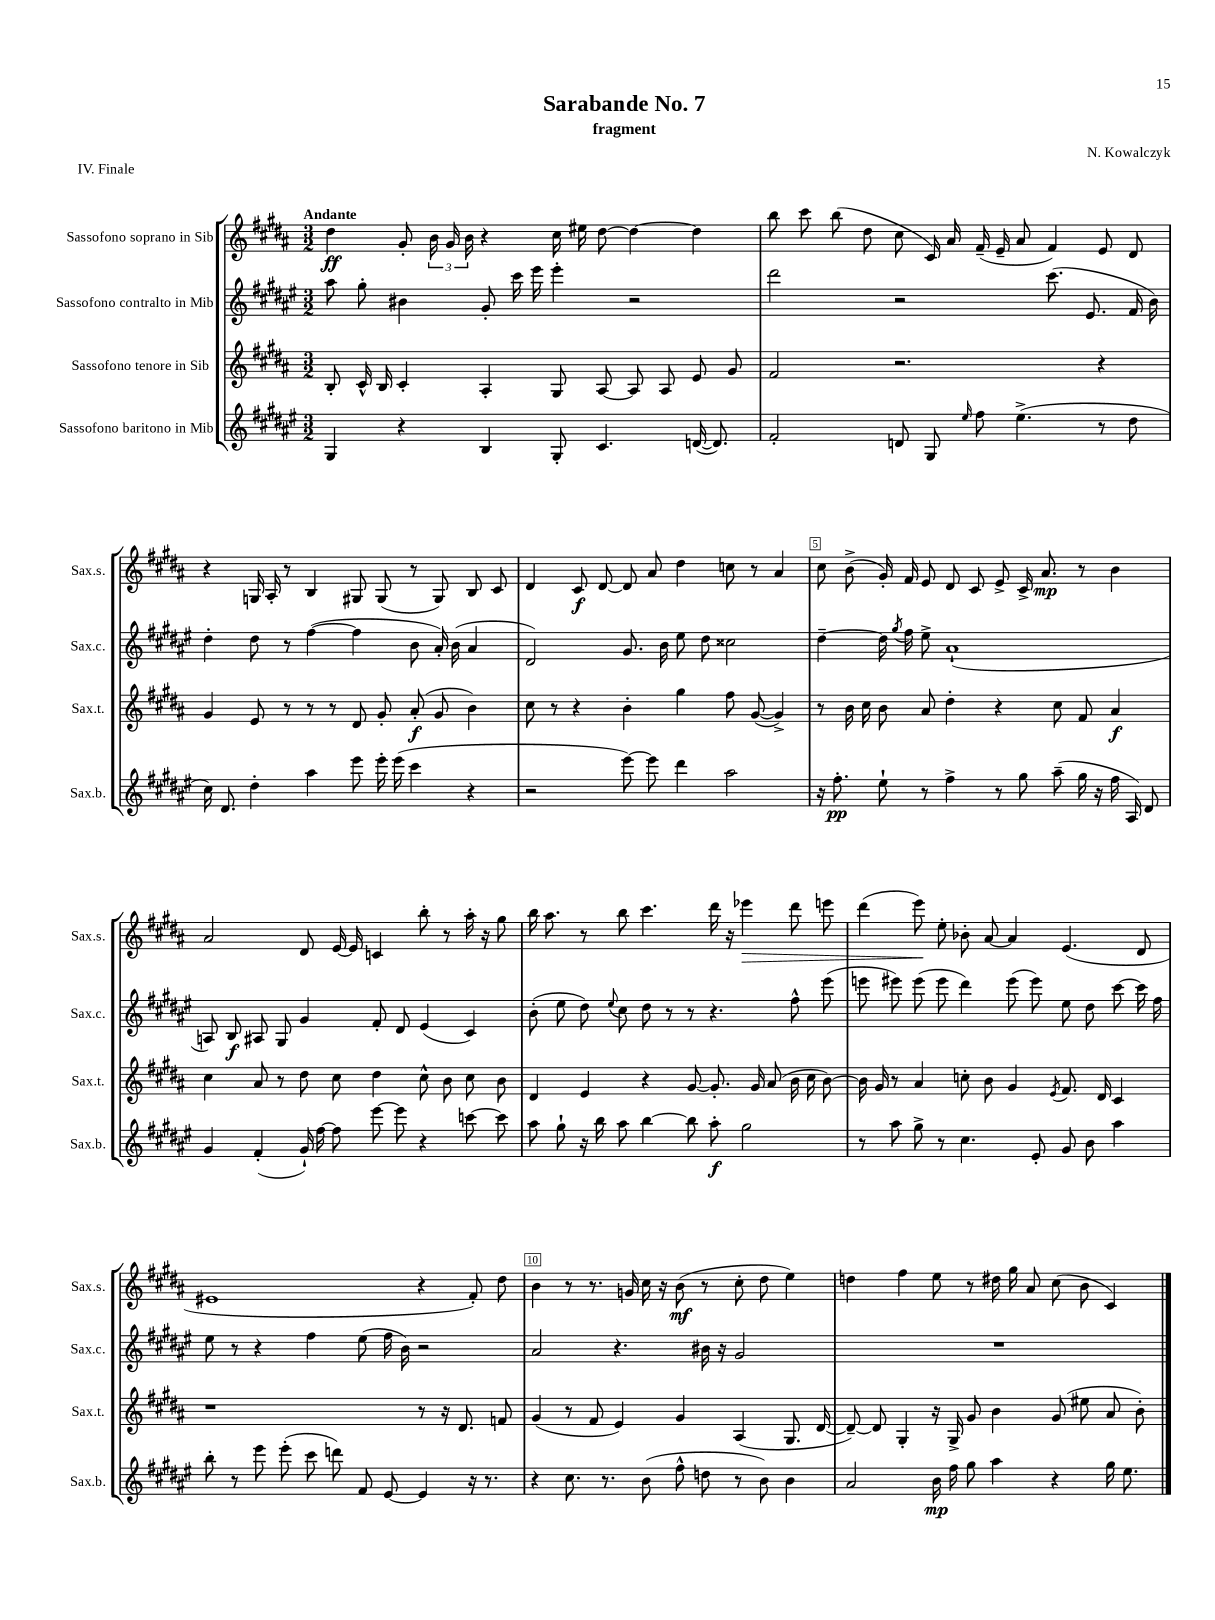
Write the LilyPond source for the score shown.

\header { title = "Sarabande No. 7" composer = "N. Kowalczyk" subtitle = "fragment" piece = "IV. Finale" }
<<
\new StaffGroup <<
\new Staff = "s0" \with { instrumentName = "Sassofono soprano in Sib" shortInstrumentName = "Sax.s." } {
    \clef treble \key b \major \numericTimeSignature \time 3/2 \tempo "Andante"
    \autoBeamOff dis''4\ff gis'8-. \tuplet 3/2 { b'16 gis'16 b'16 } r4 cis''16 eis''16 dis''8~ dis''4~ dis''4 |
    b''8 cis'''8 b''8( dis''8 cis''8 cis'16) ais'16 fis'16--( e'16-- ais'8 fis'4) e'8 dis'8 |
    r4 g16 ais16-. r8 b4 gis8 gis8( r8 gis8) b8 cis'8 |
    dis'4 cis'8\f dis'8~ dis'8 ais'8 dis''4 c''8 r8 ais'4 |
    cis''8 b'8->( gis'16-.) fis'16 e'8 dis'8 cis'8 e'8-> cis'16-> ais'8.\mp r8 b'4 |
    ais'2 dis'8 e'16~ e'16 c'4 b''8-. r8 ais''16-. r16 gis''8 |
    b''16 ais''8. r8 b''8 cis'''4. dis'''16 r16 ees'''4\> dis'''8 e'''8 |
    dis'''4( e'''8\!) e''8-. bes'8-. ais'8~ ais'4 e'4.( dis'8 |
    eis'1 r4 fis'8-.) dis''8 |
    b'4 r8 r8. g'16 cis''16 r16 b'8\mf( r8 cis''8-. dis''8 e''4) |
    d''4 fis''4 e''8 r8 dis''16 gis''16 ais'8 cis''8( b'8 cis'4) \bar "|." |
}
\new Staff = "s1" \with { instrumentName = "Sassofono contralto in Mib" shortInstrumentName = "Sax.c." } {
    \clef treble \key fis \major \numericTimeSignature \time 3/2
    \autoBeamOff ais''8 gis''8-. bis'4 gis'8-. cis'''16 eis'''16 eis'''4-. r2 |
    dis'''2 r2 cis'''8.( eis'8. fis'16 b'16) |
    dis''4-. dis''8 r8 fis''4~( fis''4 b'8 ais'16-.) b'16( ais'4 |
    dis'2) gis'8. b'16 eis''8 dis''8 cisis''2 |
    dis''4~-- dis''16 \acciaccatura { gis''8 } fis''16 eis''8-> ais'1-!( |
    a8) b8\f ais8 gis8 gis'4 fis'8-. dis'8 eis'4( cis'4) |
    b'8-.( eis''8 dis''8) \appoggiatura { eis''8 } cis''8 dis''8 r8 r8 r4. fis''8-^ eis'''8( |
    e'''8 eis'''8) eis'''8( eis'''8 dis'''4) eis'''8( eis'''8) eis''8 dis''8 cis'''8~ cis'''16 fis''16 |
    eis''8 r8 r4 fis''4 eis''8( fis''16 b'16) r2 |
    ais'2 r4. bis'16 r16 gis'2 |
    R1. \bar "|." |
}
\new Staff = "s2" \with { instrumentName = "Sassofono tenore in Sib" shortInstrumentName = "Sax.t." } {
    \clef treble \key b \major \numericTimeSignature \time 3/2
    \autoBeamOff b8-. cis'16-^ b16 cis'4-. ais4-. gis8 ais8~ ais8 ais8 e'8 gis'8 |
    fis'2 r2. r4 |
    gis'4 e'8 r8 r8 r8 dis'8 gis'8-. ais'8-.\f( gis'8 b'4) |
    cis''8 r8 r4 b'4-. gis''4 fis''8 gis'8~( gis'4->) |
    r8 b'16 cis''16 b'8 ais'8 dis''4-. r4 cis''8 fis'8 ais'4\f |
    cis''4 ais'8 r8 dis''8 cis''8 dis''4 cis''8-^ b'8 cis''8 b'8 |
    dis'4 e'4 r4 gis'8~ gis'8.-. gis'16 ais'8( b'16 cis''16 b'8~) |
    b'16 gis'16 r8 ais'4 c''8-. b'8 gis'4 \acciaccatura { e'8 } fis'8. dis'16 cis'4 |
    r1 r8 r16 dis'8. f'8 |
    gis'4( r8 fis'8 e'4) gis'4 ais4( gis8. dis'16~ |
    dis'8~--) dis'8 gis4-. r16 gis16-> gis'8 b'4 gis'8( eis''8 ais'8 b'8-.) \bar "|." |
}
\new Staff = "s3" \with { instrumentName = "Sassofono baritono in Mib" shortInstrumentName = "Sax.b." } {
    \clef treble \key fis \major \numericTimeSignature \time 3/2
    \autoBeamOff gis4 r4 b4 gis8-. cis'4. d'16~( d'8.) |
    fis'2-. d'8 gis8 \grace { eis''16 } fis''8 eis''4.->( r8 dis''8 |
    cis''16) dis'8. dis''4-. ais''4 eis'''8 eis'''16-. eis'''16( cis'''4 r4 |
    r2 eis'''8~) eis'''8 dis'''4 ais''2 |
    r16 fis''8.-.\pp eis''8-! r8 fis''4-> r8 gis''8 ais''8--( gis''16 r16 fis''16 ais16) dis'8 |
    gis'4 fis'4-.( gis'16-!) fis''16~ fis''8 eis'''8~ eis'''8 r4 c'''8~ c'''8 |
    ais''8 gis''8-! r16 b''16 ais''8 b''4~ b''8 ais''8-.\f gis''2 |
    r8 ais''8 gis''8-> r8 cis''4. eis'8-. gis'8 b'8 ais''4 |
    b''8-. r8 eis'''8 eis'''8-.( cis'''8 d'''8) fis'8 eis'8~ eis'4 r16 r8. |
    r4 cis''8. r8. b'8( fis''8-^ d''8 r8 b'8) b'4 |
    ais'2 b'16\mp fis''16 gis''8 ais''4 r4 gis''16 eis''8. \bar "|." |
}
>>
>>
\layout { \context { \Score \override BarNumber.break-visibility = ##(#f #t #t) barNumberVisibility = #(every-nth-bar-number-visible 5) \override BarNumber.stencil = #(make-stencil-boxer 0.1 0.3 ly:text-interface::print) } }
